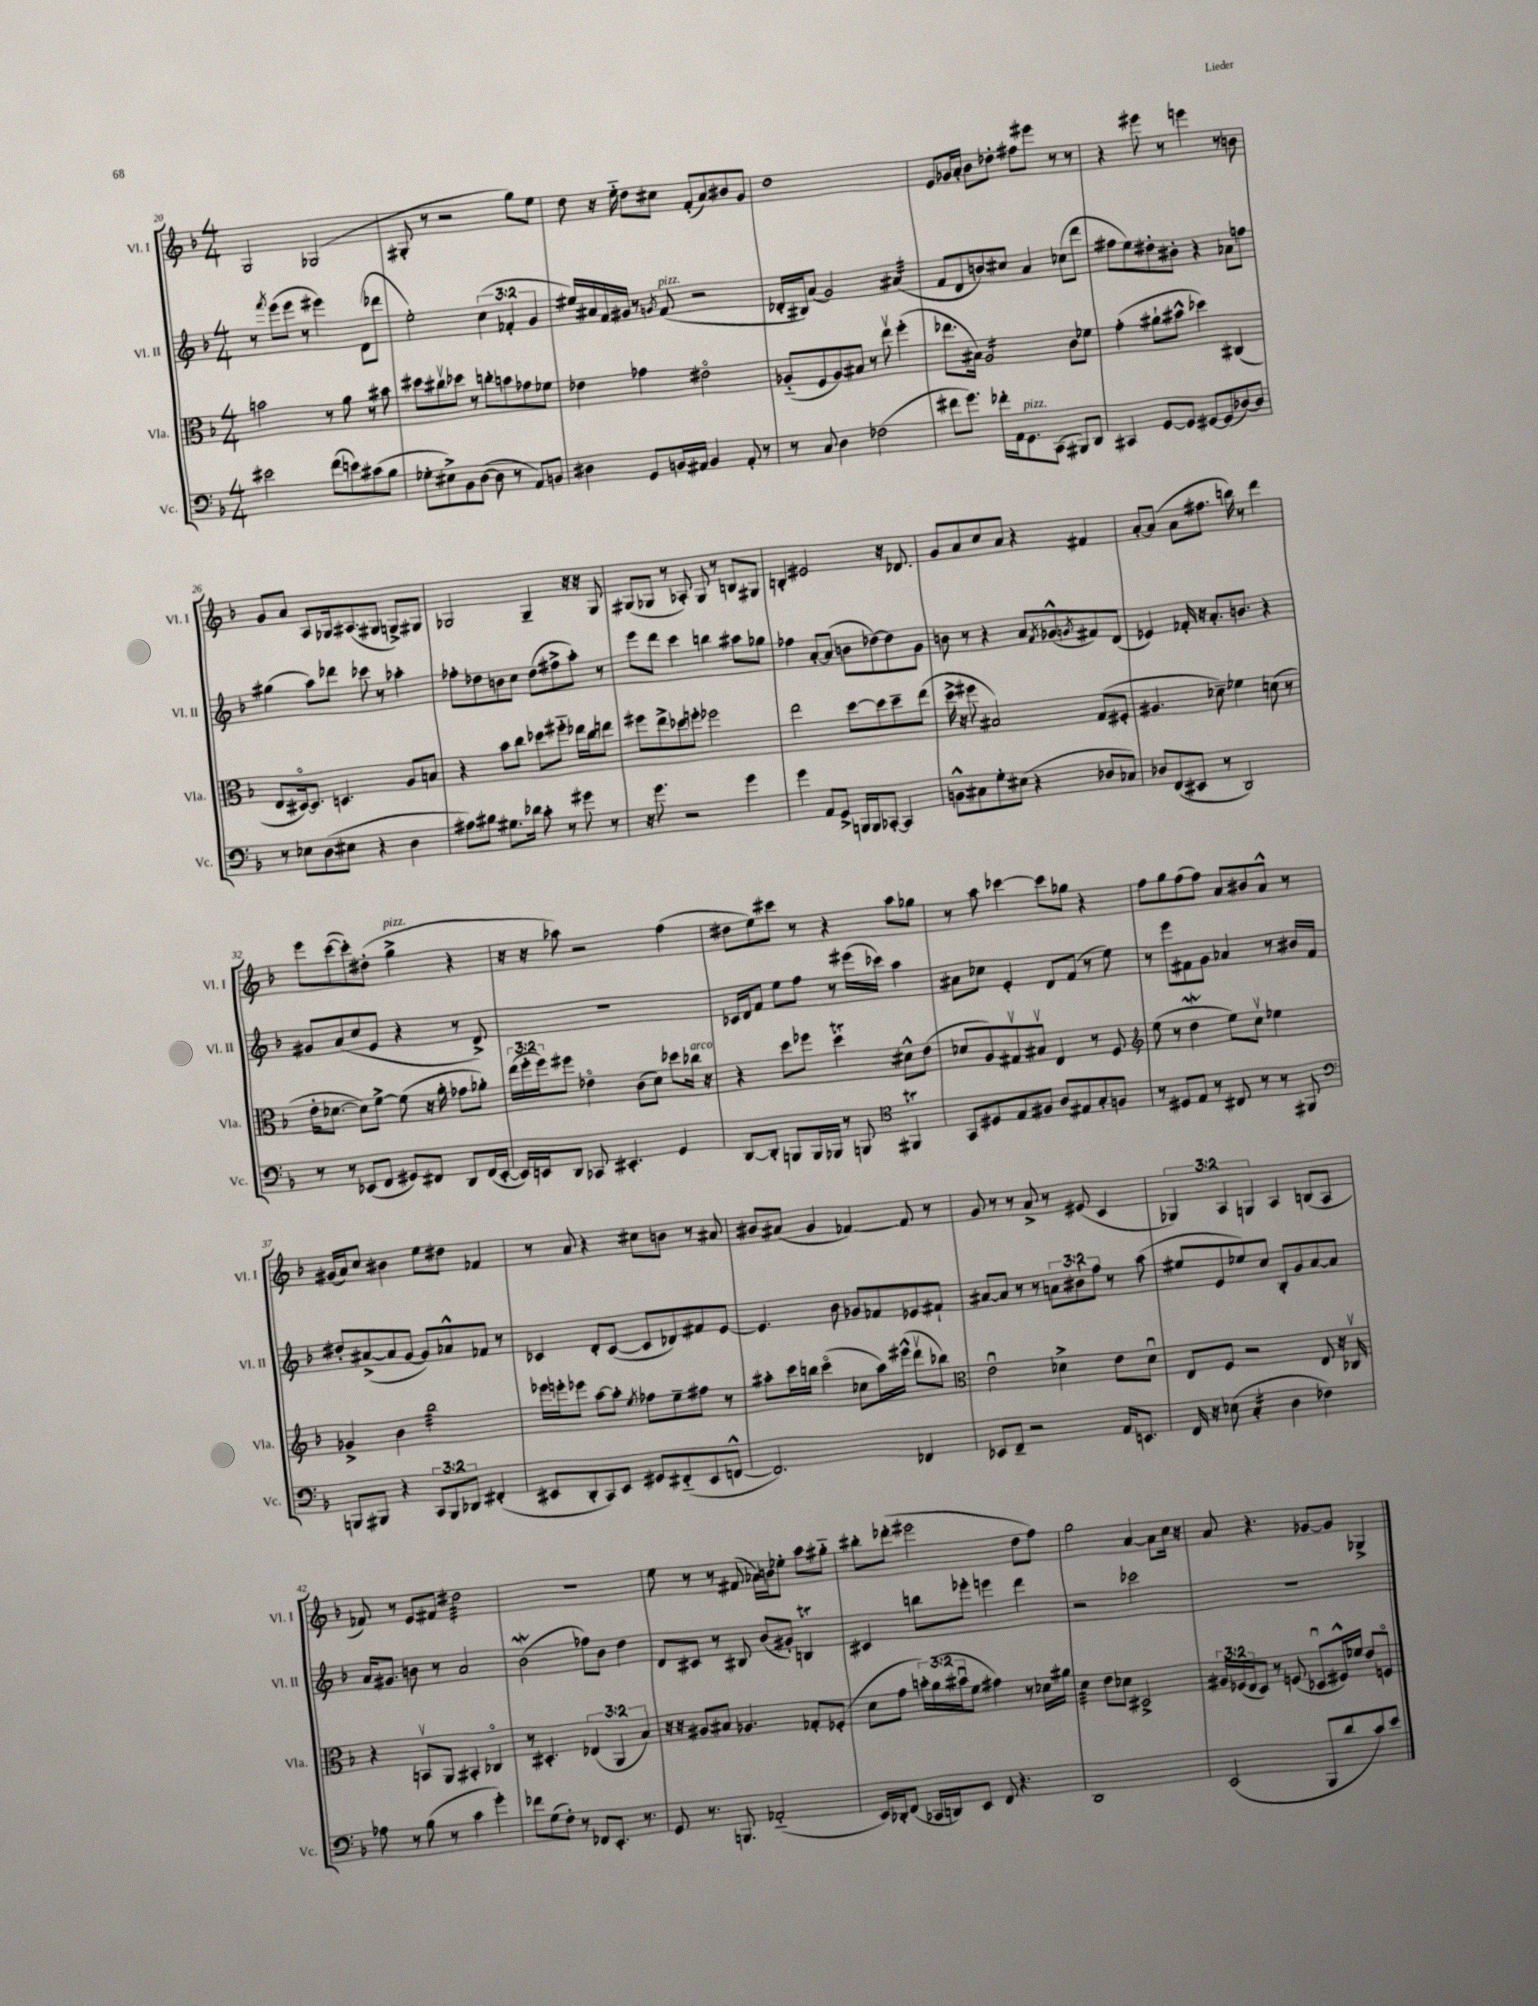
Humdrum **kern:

**kern	**kern	**kern	**kern
*staff4	*staff3	*staff2	*staff1
*clefF4	*clefC3	*clefG2	*clefG2
*k[b-]	*k[b-]	*k[b-]	*k[b-]
*M4/4	*M4/4	*M4/4	*M4/4
2e#	2b	8r	2G
.	.	8qfff	.
.	.	(8eee	.
.	.	8eee	.
.	.	8r	.
(8f	8r	4eee#)	(2G-
8e)	8a	.	.
(8c#	8r	(8d	.
8B-	8b#	8ddd-	.
=	=	=	=
8G-'	8dd#	2ee')	8G#'
8E#^)	8cc#v	.	8r
8BB-	8dd-	.	2r
([8D	8r	.	.
8D]	8cc'	(6cc	.
8r	8b	.	.
.	.	6f-'	.
8AA)	8g-	.	8gg)
.	.	6g	.
8BB	8f-	.	8ee
=	=	=	=
4D#	4e-	16ee#)	8dd
.	.	16a#	.
.	.	16f	16r
.	.	16g#	16ee'~
8GG	4g-	8r	8dd
.	.	8qg	.
16BB	.	(8f	8cc#
16AA#	.	.	.
4BB	2e#o	2r	(8f'
.	.	.	8a)
8AA#'	.	.	8b#
8r	.	.	8g
=	=	=	=
8r	(8A-'~	16d-'	1dd
.	.	16B#)	.
8C	8F	(8a	.
4D	8A-)	2g)	.
.	8B#	.	.
(2F-	8r	.	.
.	8eev	.	.
.	(4ff'	(4a#	.
=	=	=	=
8f#	8.ee-	8f	8e
8.g)	.	8d	16g-
.	16B#)	.	16a'
.	2A	8b)	8b-
16f-'	.	.	.
16AA	.	8cc#	8dd-'
8.GG	.	.	.
.	.	4a	8ff#
(8CC	.	.	8eee#
8BBB#)	8c	(8cc-	8r
8DD	8f-	8ddd	8r
=	=	=	=
4CC#	(4g'	8ff#	4r
.	.	8ee)	.
[8GG	8a#`	8dd#'	8eee#
8GG]	8b#^^	8b#'	8r
[8GG#	4dd-)	4r	4eee
(8GG#]	.	.	.
[8D-)	(4C#	8a-	8r
8D-]	.	8ff	8b
=	=	=	=
8r	8E	(4gg#	8g
8E-	[16D#o)	.	8a
.	8.D#]	.	.
(8D	.	8aa)	8A
8E#	4.D	8ddd-	16G-
.	.	.	(8.A#
4r	.	8ccc-	.
.	.	8r	8G#
4D	8A	4aa-'	8G^)
.	8B	.	8G#
=	=	=	=
8A#)	4r	8ff-'	2G-
8B#	.	8dd-	.
8.G#	8b-	8b	.
.	8cc	8cc	.
16d-	.	.	.
8c'	8dd-	(8dd-	4G-~
8r	8ff#'~	8ff#^	.
8g#	16ee-	8aa')	16r
.	16cc	.	16r
8r	8ee	8r	8G-
=	=	=	=
16r	8ff#	8eee	(8G#
8.g	.	.	.
.	8ee^	8ddd	8G-
2r	8dd-	4ccc	8r
.	8ff'	.	8A-')
.	2ff-	4bb	8G-
.	.	.	8r
4g	.	8aa#	8B
.	.	8gg-	8G#
=	=	=	=
4g	2ee	4ff-	4B'
8AA	.	[8a'	2e#
8GG^	.	(8a]	.
16BBB	[8dd	8b	.
16BBB	.	.	.
[8CC-'	8dd]	[8dd-)	.
4CC-]	8dd~	8dd-]	16r
.	.	.	8.d-
.	(8ee	8g	.
=	=	=	=
8BB^^	16dd^	8b	8g
.	16r	.	.
8C#	8ff#	8r	8a
8G'	2B#)	4r	8cc
(8E#	.	.	8a
4r	.	8a	4r
.	.	8qf	.
.	.	(8g-^^	.
.	.	8qg	.
8D-	(8G	8f#)	4f#
8C-)	8F#'	(8d	.
=	=	=	=
8D-	4.A#	4e-)	[8a'
(8FF	.	.	(8a]
8EE#	.	16f-'	8a
.	.	16r	.
8r	8d-~)	8.a'	8.ff#
2DD)	4f-	.	.
.	.	8.b	16bb)
.	.	.	8r
.	(8d	4r	4ddd
.	8r	.	.
=	=	=	=
8r	16e'	8g#	8eee
.	[8.d-	.	.
8r	.	(8a	([8ccc
(8EE-	8d-])	8cc	8ccc'])
8FF	[8f^	8e	(8dd#'
8GG#)	(8f]	4r	4gg^
8FF#	16r	.	.
.	16a'	.	.
8DD	8g-	8r	4r
(16FF#	8a-')	8d^)	.
[16EE-'	.	.	.
=	=	=	=
16EE-])	(24ee	1r	16r
.	24ff'	.	.
16EE	.	.	16r
.	24ff)	.	.
8DD	8ff#	.	8aa-)
8CC-	4e-o	.	2r
4.EE#'	.	.	.
.	(8c	.	.
.	8d)	.	.
4GG	8dd-	.	(4ff
.	16cc-	.	.
.	16r	.	.
=	=	=	=
[8DD	4r	16c-	8dd#
.	.	16d	.
8DD']	.	8f	8ee)
8BBB	8dd	8ee	8ccc#
16BBB	8ff-	8ff	8r
16BBB-	.	.	.
8r	4dd	8r	4r
8BBB	.	(16eee#	.
.	.	16ccc-)	.
*clefC4	*	*	*
4FF#	8d#^^	4aa	8aa
.	(8e	.	8gg-
=	=	=	=
8GG	8d-	8a#	8r
8D#	8A)	8cc-	8aa
8E	8G#v	4e'	[4ccc-
8F#	8B#v	.	.
8A	4E	8d	8ccc-]
8E#	.	(8f	8gg-
8G'	8r	8r	4r
8F	8F	8ee)	.
=	=	=	=
*	*clefG2	*	*
8r	(8ee	8r	8ff
8D#	8r	8eee	8gg
8E	4dd	8f#	(8ff
8r	.	8g	8ff)
8C#	8ee)	4a-	8a
8r	8ccv	.	8b#
8r	4ee-	8r	8a^^
8FF#	.	16b#	8r
.	.	16f#	.
=	=	=	=
*clefF4	*	*	*
8BBB	4g-^	8dd#'	(16g#
.	.	.	16a)
8BBB#	.	([8a#^	8cc
4r	4b-	8a#]	4b#
.	.	[8g	.
12CC	2bb-	8g])	8ee
12BBB#	.	.	.
.	.	8a-^^	8dd#
12DD-	.	.	.
(4FF#'	.	8f-	4f-
.	.	8r	.
=	=	=	=
8EE#	16eee-	4c-	8r
.	16eee'	.	.
8DD'	8eee-	.	8a
8CC)	[8aa	8d'	4r
8EE#	8aa']	([8c-	.
.	8qee	.	.
8GG#	8ff-	8c-]	8cc#
(8FF#'~	8ee~	8d-)	8b
8EE#	8ff#	8f#	8r
[8FF^^	8r	[8e	8a#
=	=	=	=
2.FF])	8aa#'	4.e]	8b#
.	16ccc	.	(8a#
.	16bb	.	.
.	(4ccco	.	4g
.	.	8b-	.
.	8cc-	8g-	[4f-)
.	16aa#)	8f-	.
.	(16eee#^^	.	.
4FF-	8dddv	8e-	8f-]
.	8bb-)	8f#`	8r
=	=	=	=
*	*clefC3	*	*
8EE-	2eu	[8a#	8g
8FF~	.	8a#]	8r
2r	.	8r	8r
.	.	8r	8a^
.	4d-^	12a	8r
.	.	12b#`	.
.	.	.	(8e#
.	.	12ff	.
16AA	8e	8r	4c
8.EE	.	.	.
.	8d-u	(8aa	.
=	=	=	=
16FF	8E	8ee#	6G-)
16r	.	.	.
(8E-	8F	8e	.
.	.	.	6A
4C'	2r	8ee-)	.
.	.	.	6G
.	.	8cc	.
4D	.	8B-'	4A
.	.	8g	.
4F-)	8E	[8a	(8B
.	16r	8a]	8A
.	16C-v	.	.
=	=	=	=
8A-	4r	16a	8f-)
.	.	8.g#	.
8r	.	.	8r
(8B-	8BBv	8b	8e
8r	8AA	8r	8f#
4c	4BB#'	2a	2dd#
4g')	4C-o	.	.
=	=	=	=
8f-	8r	(2b-	1r
(8G	4.D#'	.	.
8F')	.	.	.
8r	.	.	.
8FF-	(6E-	8ff-)	.
8.EE'	.	8b-	.
.	6AA	.	.
.	.	4dd	.
8.r	.	.	.
.	6B-)	.	.
=	=	=	=
8GG	16r	8d	8ee
.	16r	.	.
8.r	8A#	8c#	8r
.	8B#	8r	8r
8.BBB	.	.	.
.	4.A-	8B#	(8f#
(2AA-'~	.	(8b-	16a-)
.	.	.	16b
.	.	8g#')	8ee-'
.	8G-'	4B	8aa
.	(8F-'	.	8gg#'~
=	=	=	=
16EE)	8d	4c#	8bb#'
16DD-'	.	.	.
(8FF	8g	.	(8ddd-'
16CC-	24b')	8bb	2eee#
.	(24a	.	.
16DD)	.	.	.
.	24b#u	.	.
8EE	8f	8eee-'	.
8FF	4g#)	4eee	.
4.r	.	.	.
.	8r	4ddd	8dd
.	16d-	.	8ff)
.	16a#	.	.
=	=	=	=
1DD	4d	2r	2gg
.	8e	.	.
.	8d-	.	.
.	2D#^	2ccc-	[4a
.	.	.	8a]
.	.	.	16cc
.	.	.	16r
=	=	=	=
(2EE	24A#	1r	8a
.	(24F-	.	.
.	24E	.	.
.	8D)	.	4.r
.	8r	.	.
.	(8F	.	.
8BBB-	8D-u	.	[8g-
8d	16F#^^)	.	8g-]
.	16f-	.	.
8c)	8e	.	4G-^
8e	8Fo	.	.
==	==	==	==
*-	*-	*-	*-
